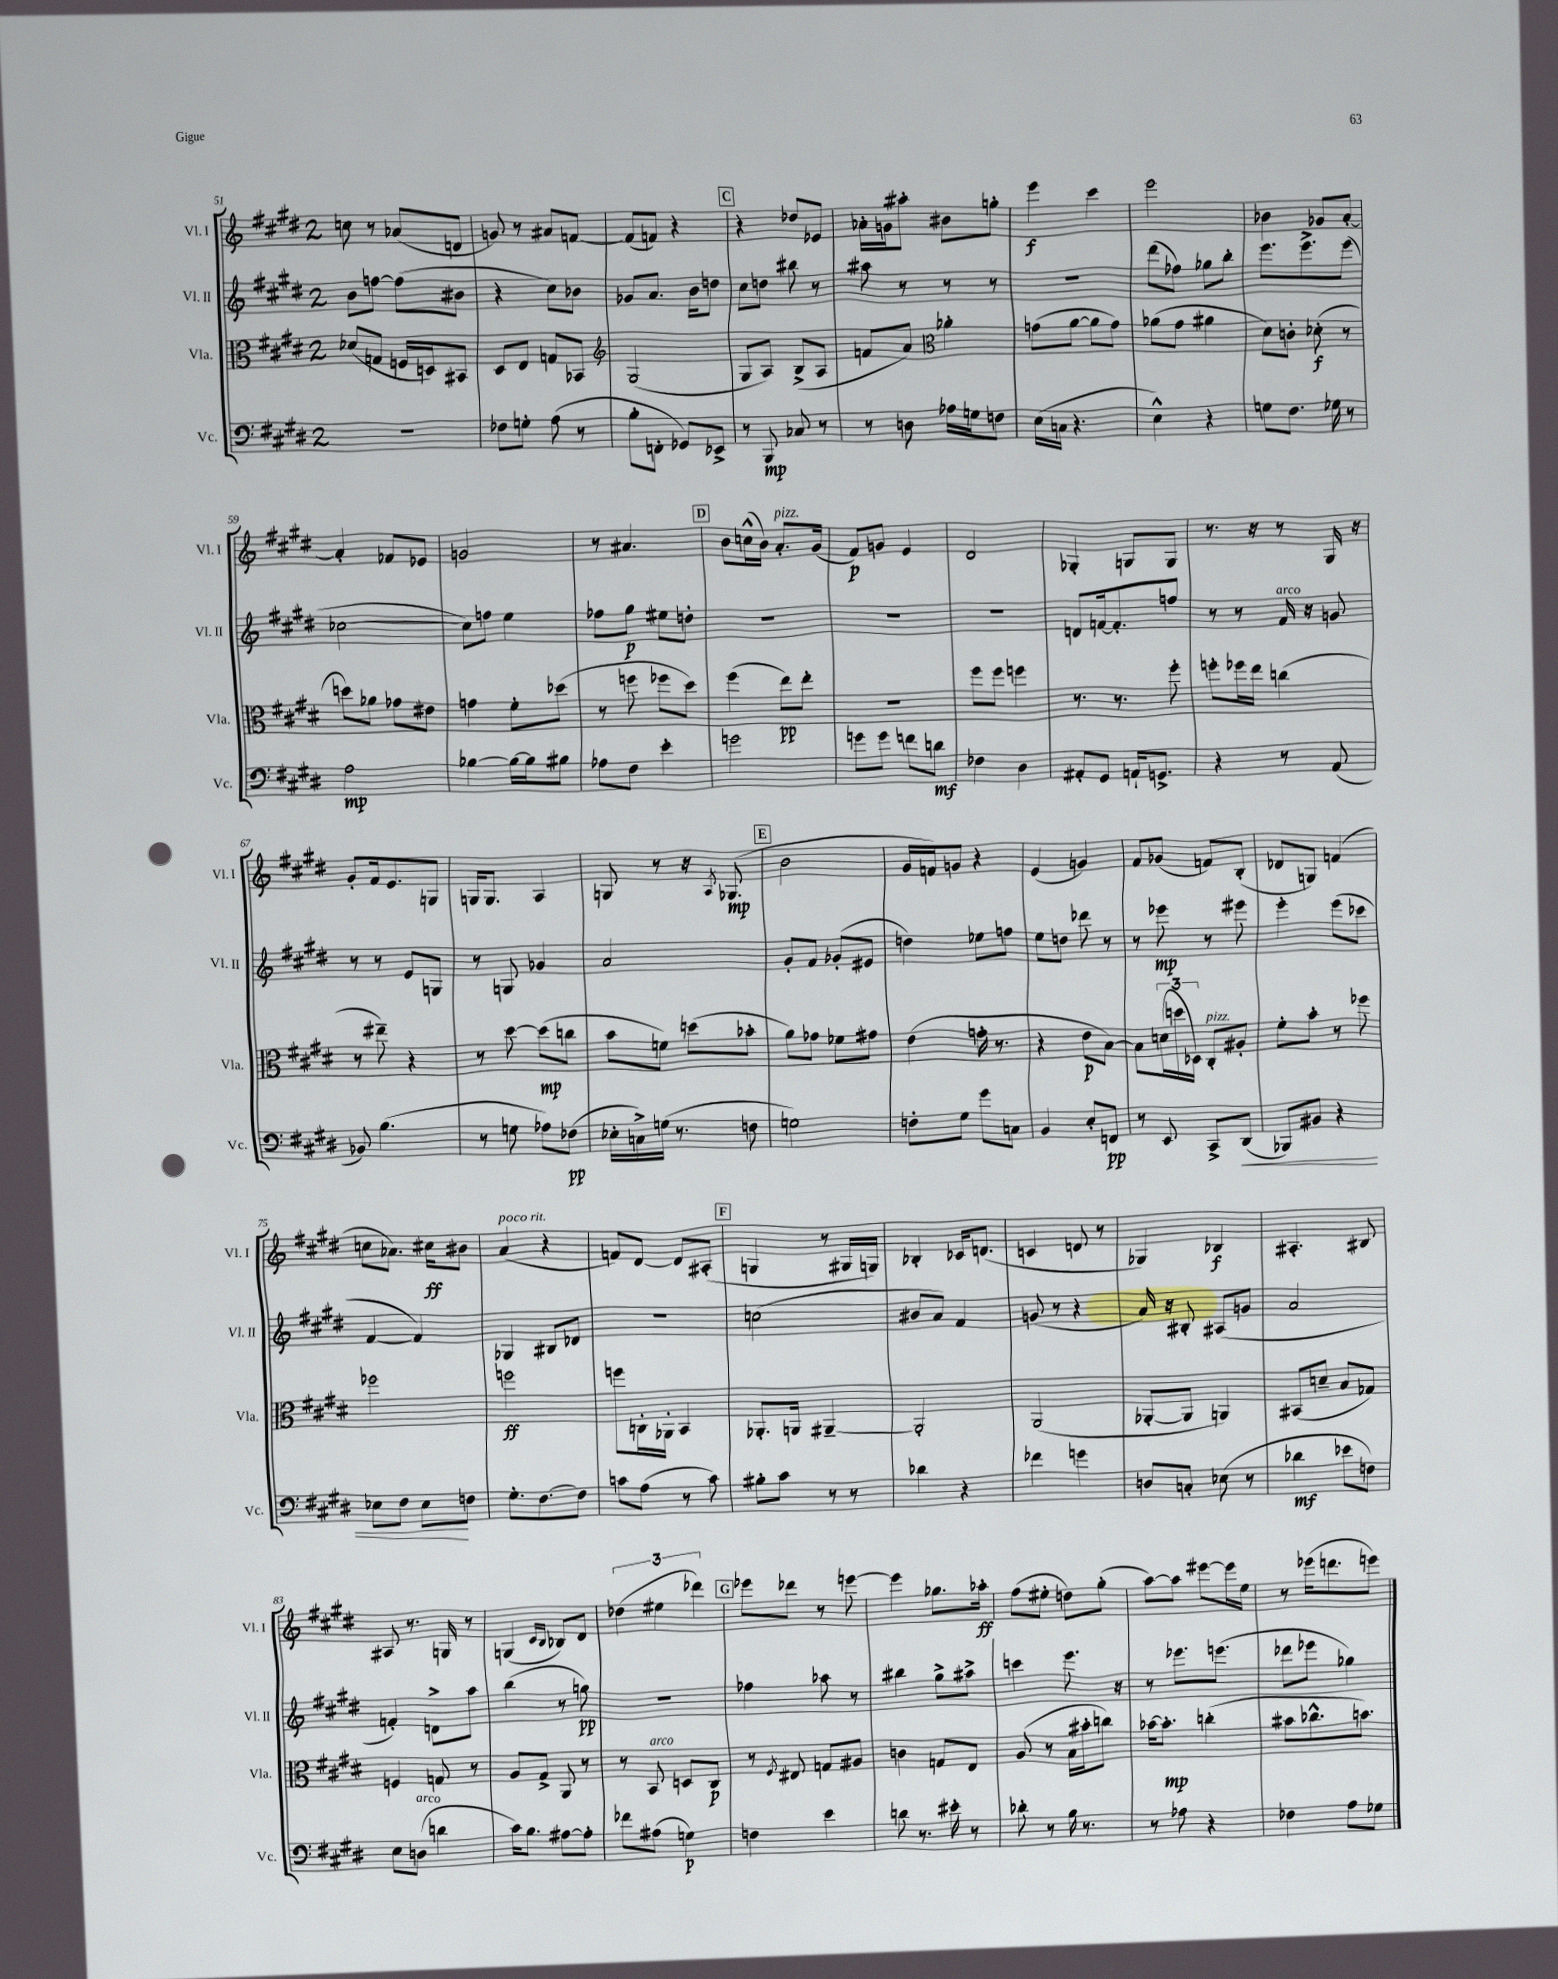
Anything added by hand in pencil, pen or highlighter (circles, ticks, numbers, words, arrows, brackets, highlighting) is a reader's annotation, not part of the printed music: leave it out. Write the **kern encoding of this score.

**kern	**dynam	**kern	**dynam	**kern	**dynam	**kern	**dynam
*part4	*part4	*part3	*part3	*part2	*part2	*part1	*part1
*staff4	*staff4	*staff3	*staff3	*staff2	*staff2	*staff1	*staff1
*I"Vc.	*	*I"Vla.	*	*I"Vl. II	*	*I"Vl. I	*
*I'Vc.	*	*I'Vla.	*	*I'Vl. II	*	*I'Vl. I	*
*clefF4	*	*clefC3	*	*clefG2	*	*clefG2	*
*k[f#c#g#d#]	*	*k[f#c#g#d#]	*	*k[f#c#g#d#]	*	*k[f#c#g#d#]	*
*M2/4	*	*M2/4	*	*M2/4	*	*M2/4	*
=51	=51	=51	=51	=51	=51	=51	=51
2r	.	(8d-X/L	.	8b\L	.	8ccn\	.
.	.	8Gn/J	.	[8ffn\J	.	8r	.
.	.	16Fn/LL	.	(8ff\L]	.	(8a-X/L	.
.	.	16Dn/J)	.	.	.	.	.
.	.	8BB#X/J	.	8b#X\J	.	8dn/J	.
=52	=52	=52	=52	=52	=52	=52	=52
8F-X\L	.	8D#/L	.	4r	.	8gn/)	.
8Gn'\J	.	8E/J	.	.	.	8r	.
(8A\	.	8Gn/L	.	8cc#\L)	.	8a#X/L	.
8r	.	8BB-X/J	.	8b-X\J	.	[8fn/J	.
=53	=53	=53	=53	=53	=53	=53	=53
*	*	*clefG2	*	*	*	*	*
8B'\L	.	(2G#/	.	8g-X/L	.	(8f/L]	.
8FFn'\J	.	.	.	8.a/J	.	8fn/J)	.
8GG-X/L)	.	.	.	.	.	4r	.
.	.	.	.	16b\KL	.	.	.
8EE-X^/J	.	.	.	8ddn\J	.	.	.
!!LO:REH:place=s1:t=C
=54	=54	=54	=54	=54	=54	=54	=54
8r	.	8G#/L	.	8cc#\L	.	4r	.
8BBB/	mp	8A/J)	.	8ddn\J	.	.	.
8C-X/	.	(8B^/L	.	8bb#X\	.	8dd-X/L	.
8r	.	8A/J	.	8r	.	8e-X/J	.
=55	=55	=55	=55	=55	=55	=55	=55
8r	.	8fn/L	.	8aa#X\	.	16a-X'\LL	.
.	.	.	.	.	.	16gn\J	.
8Dn\	.	8a/J)	.	8r	.	8aa#X'\J	.
*	*	*clefC3	*	*	*	*	*
16A-X\LL	.	4a-X'\	.	8r	.	8b#X\L	.
16Gn\J	.	.	.	.	.	.	.
8Fn\J	.	.	.	8r	.	8ggn'\J	.
=56	=56	=56	=56	=56	=56	=56	=56
(16E\LL	.	(8gn\L	.	2r	.	4eee\	f
16Cn\JJ	.	.	.	.	.	.	.
4.r	.	[8a\J	.	.	.	.	.
.	.	8a\L]	.	.	.	4ccc#\	.
.	.	8g\J)	.	.	.	.	.
=57	=57	=57	=57	=57	=57	=57	=57
4E^^\)	.	(8a-X\L	.	(8ddd#\L	.	2eee\	.
.	.	8g#\J	.	8ff-X\J)	.	.	.
4r	.	4a#X\	.	8gg-X\L	.	.	.
.	.	.	.	8bb'\J	.	.	.
=58	=58	=58	=58	=58	=58	=58	=58
8Gn\L	.	8d#\L)	.	8.eee\L	.	4b-X\	.
8.F#\J	.	8cn'\J	.	.	.	.	.
.	.	.	.	8.eee^\	.	.	.
.	.	(8d-X'\	f	.	.	8g-X/L	.
16G-X\	.	.	.	.	.	.	.
8r	.	8r	.	(8eee\J	.	[8a'/J	.
!!LO:LB:g=z
=59	=59	=59	=59	=59	=59	=59	=59
2A\	mp	8ddn\L)	.	[2cc-X\	.	4a'/]	.
.	.	8a-X\J	.	.	.	.	.
.	.	8g-X\L	.	.	.	8f-X/L	.
.	.	8e#X\J	.	.	.	8e-X/J	.
=60	=60	=60	=60	=60	=60	=60	=60
[4B-X\	.	4gn\	.	8cc-\L])	.	2gn/	.
.	.	.	.	8ffn\J	.	.	.
16B-\LL_	.	8f#'\L	.	4ee\	.	.	.
16B-\J]	.	.	.	.	.	.	.
8B#X\J	.	(8dd-X\J	.	.	.	.	.
=61	=61	=61	=61	=61	=61	=61	=61
8A-X\L	.	8r	.	8ff-X\L	.	8r	.
8F#\J	.	8ffn\	.	8gg#\J	p	4.a#X/	.
4e'\	.	8ff-X\L	.	8ee#X\L	.	.	.
.	.	8dd#\J)	.	8ddn'\J	.	.	.
!!LO:REH:place=s1:t=D
=62	=62	=62	=62	=62	=62	=62	=62
2gn\	.	(4ff#\	.	2r	.	8b\L	.
.	.	.	.	.	.	(16ccn^^\L	.
.	.	.	.	.	.	16b\JJ)	.
!	!	!	!	!	!	!LO:TX:a:i:t=pizz.	!
.	.	8ee\L)	pp	.	.	8.a'/L	.
.	.	8ee'\J	.	.	.	.	.
.	.	.	.	.	.	(16g#/Jk	.
=63	=63	=63	=63	=63	=63	=63	=63
8gn\L	.	2r	.	2r	.	8f#/L)	p
8g\J	.	.	.	.	.	8gn/J	.
8fn\L	.	.	.	.	.	4e/	.
8dn\J	mf	.	.	.	.	.	.
=64	=64	=64	=64	=64	=64	=64	=64
4F-X\	.	8ff#\L	.	2r	.	2d#/	.
.	.	8ff#\J	.	.	.	.	.
4D#\	.	4ffn\	.	.	.	.	.
=65	=65	=65	=65	=65	=65	=65	=65
8AA#X'/L	.	8.r	.	8dn/L	.	4G-X'/	.
8GG#/J	.	.	.	[16fn/k	.	.	.
.	.	8.r	.	8.f'/]	.	.	.
16AAn`/KL	.	.	.	.	.	8Gn/L	.
8.GGn^/J	.	.	.	.	.	.	.
.	.	8ff#'\	.	8ffn/J	.	8G/J	.
=66	=66	=66	=66	=66	=66	=66	=66
4r	.	8ffn'\L	.	8r	.	8.r	.
.	.	16ff-X\L	.	8r	.	.	.
.	.	16ee\JJ	.	.	.	16r	.
!	!	!	!	!LO:TX:a:i:t=arco	!	!	!
8r	.	(4ccn\	.	16f#/	.	8r	.
.	.	.	.	16r	.	.	.
(8AA/	.	.	.	8gn/	.	16G#/	.
.	.	.	.	.	.	16r	.
!!LO:LB:g=z
=67	=67	=67	=67	=67	=67	=67	=67
8BB-X/)	.	8r	.	8r	.	8g#'/L	.
(4.B\	.	8ee#X~\)	.	8r	.	16f#/k	.
.	.	.	.	.	.	8.e/	.
.	.	4r	.	8e/L	.	.	.
.	.	.	.	8Gn/J	.	8Gn/J	.
=68	=68	=68	=68	=68	=68	=68	=68
8r	.	8r	.	8r	.	16Gn/KL	.
.	.	.	.	.	.	8.G/J	.
8Gn\	.	[8dd#\	.	8Gn/	.	.	.
8A-X\L)	.	(8dd#\L]	mp	4g-X/	.	4A/	.
(8F-X\J	pp	8ccn\J	.	.	.	.	.
=69	=69	=69	=69	=69	=69	=69	=69
16E-X'\LL	.	8b\L	.	2a/	.	8Gn/	.
16Cn^\)	.	.	.	.	.	.	.
(16Gn\JJ	.	8fn\J)	.	.	.	8r	.
8.r	.	.	.	.	.	.	.
.	.	(8ddn\L	.	.	.	16r	.
.	.	.	.	.	.	8qA/	.
.	.	.	.	.	.	(8.G-X/	mp
8Fn\	.	8b-X'\J	.	.	.	.	.
!!LO:REH:place=s1:t=E
=70	=70	=70	=70	=70	=70	=70	=70
2Gn\)	.	8a\L)	.	8g#'/L	.	2b\	.
.	.	8g-X\J	.	8f#/J	.	.	.
.	.	8f-X\L	.	(8g-X'/L	.	.	.
.	.	8g#X\J	.	8e#X/J	.	.	.
=71	=71	=71	=71	=71	=71	=71	=71
8Fn'\L	.	(4e\	.	4ddn\)	.	16g#/LL	.
.	.	.	.	.	.	16fn/J)	.
8G#\J	.	.	.	.	.	8gn/J	.
8g#\L	.	16gn'\	.	8ee-X\L	.	4r	.
.	.	8.r	.	.	.	.	.
8Cn\J	.	.	.	8ffn\J	.	.	.
=72	=72	=72	=72	=72	=72	=72	=72
4BB/	.	4r	.	8ee\L	.	(4e/	.
.	.	.	.	8ddn\J	.	.	.
8E'/L	.	8e\L	p	8ddd-X\	.	4gn/)	.
8FFn/J	pp	[8B\J)	.	8r	.	.	.
=73	=73	=73	=73	=73	=73	=73	=73
8r	.	8B\L]	.	8r	.	8f#/L	.
8EE/	.	(24dn\L	.	8eee-X\	mp	(8g-X/J	.
.	.	24ddn\	.	.	.	.	.
.	.	24D-X\JJ)	.	.	.	.	.
!	!	!LO:TX:a:i:t=pizz.	!	!	!	!	!
8CC#^/L	.	8C#'/L	.	8r	.	8fn/L)	.
!	!LO:HP:b	!	!	!	!	!	!
(8DD#/J	<	8A#X'/J	.	8eee#X\	.	(8B'/J	.
=74	=74	=74	=74	=74	=74	=74	=74
8BBB-X/L)	.	8f#'\L	.	4eee'\	.	8d-X/L	.
8BB#X/J	.	8b'\J	.	.	.	8Gn/J)	.
4r	.	8r	.	(8eee\L	.	(4fn/	.
.	.	8ff-X\	.	8ccc-X\J	.	.	.
!!LO:LB:g=z
=75	=75	=75	=75	=75	=75	=75	=75
8E-X\L	.	2ff-X\	.	[4f#/	.	8ccn\L	.
8F#\J	.	.	.	.	.	8.a-X\J)	.
8E-\L	.	.	.	4f#/])	.	.	.
.	.	.	.	.	.	16cc#X\KL	ff
8Fn\J	[	.	.	.	.	8b#X\J	.
=76	=76	=76	=76	=76	=76	=76	=76
!	!	!	!	!	!	!LO:TX:a:i:t=poco rit.	!
8.G#'\L	.	2ffn\	ff	4G-X/	.	(4a/	.
[8.F#\	.	.	.	.	.	.	.
.	.	.	.	8B#X/L	.	4r	.
8F#\J]	.	.	.	8d-X/J	.	.	.
=77	=77	=77	=77	=77	=77	=77	=77
8cn\L	.	8ffn\L	.	2r	.	8fn/L)	.
(8A\J	.	16Cn'\L	.	.	.	[8d#/J	.
.	.	16AA-X'\JJ	.	.	.	.	.
8r	.	4BB/	.	.	.	8d#/L]	.
8c\)	.	.	.	.	.	(8A#X'/J	.
!!LO:REH:place=s1:t=F
=78	=78	=78	=78	=78	=78	=78	=78
8B#X'\L	.	8.AA-X'/L	.	(2ccn\	.	4Gn/	.
8c#\J	.	.	.	.	.	.	.
.	.	16AAn/Jk	.	.	.	.	.
8r	.	[4AA#X~/	.	.	.	8r	.
8r	.	.	.	.	.	16G#X/LL	.
.	.	.	.	.	.	16Gn/JJ)	.
=79	=79	=79	=79	=79	=79	=79	=79
4d-X\	.	2AA#'/]	.	8b#X/L	.	4B-X'/	.
.	.	.	.	8a/J)	.	.	.
4r	.	.	.	4f#/	.	16c-X/KL	.
.	.	.	.	.	.	(8.dn/J	.
=80	=80	=80	=80	=80	=80	=80	=80
4f-X\	.	(2AA/	.	(8gn/	.	4cn/	.
.	.	.	.	8r	.	.	.
4gn\	.	.	.	4r	.	8dn/	.
.	.	.	.	.	.	8r	.
=81	=81	=81	=81	=81	=81	=81	=81
8Dn/L	.	[8AA-X'/L	.	16a/)	.	4G-X/)	.
.	.	.	.	16r	.	.	.
8Cn'/J	.	8AA-/J]	.	8B#X'/	.	.	.
(8E-X\	.	4AAn/)	.	(8A#X/L	.	4B-X/	f
8r	.	.	.	8gn/J	.	.	.
=82	=82	=82	=82	=82	=82	=82	=82
4d-X\	mf	(8BB#X/L	.	2a/	.	4.A#X'/	.
.	.	8dn~/J	.	.	.	.	.
8e-X\L	.	8B/L	.	.	.	.	.
8Fn\J)	.	8G-X/J)	.	.	.	8B#X/	.
!!LO:LB:g=z
=83	=83	=83	=83	=83	=83	=83	=83
8E\L	.	4Fn/	.	4fn'/)	.	8A#X/	.
!LO:TX:a:i:t=arco	!	!	!	!	!	!	!
(8Dn\J	.	.	.	.	.	8.r	.
4dn\	.	8Gn/	.	8dn^\L	.	.	.
.	.	.	.	.	.	16Gn/	.
.	.	8r	.	8aa\J	.	8r	.
=84	=84	=84	=84	=84	=84	=84	=84
16c#\KL)	.	8A/L	.	(4bb\	.	(4Gn/	.
8.B\J	.	.	.	.	.	.	.
.	.	8G#^/J	.	.	.	.	.
.	.	.	.	.	.	16qqc#/LL	.
.	.	.	.	.	.	16qqB/JJ	.
[8A#X\L	.	8AA/	.	8r	.	8B-X/L)	.
8A#'\J]	.	8r	.	8ggn\)	pp	8d#/J	.
=85	=85	=85	=85	=85	=85	=85	=85
8f-X\L	.	8r	.	2r	.	(6dd-X\	.
!	!	!LO:TX:a:i:t=arco	!	!	!	!	!
(8A#X\J	.	8BB/	.	.	.	.	.
.	.	.	.	.	.	6ee#X\	.
4Gn\)	p	8Dn/L	.	.	.	.	.
.	.	.	.	.	.	6ddd-X\)	.
.	.	8C#/J	p	.	.	.	.
!!LO:REH:place=s1:t=G
=86	=86	=86	=86	=86	=86	=86	=86
4Fn\	.	8r	.	4ff-X\	.	8eee-X\L	.
.	.	8qF#/	.	.	.	.	.
.	.	8E#X/	.	.	.	8ddd-X\J	.
4e\	.	8Gn/L	.	8aa-X\	.	8r	.
.	.	8A#X/J	.	8r	.	[8eeen\	.
=87	=87	=87	=87	=87	=87	=87	=87
8dn\	.	4cn\	.	4bb#X\	.	4eee\]	.
8.r	.	.	.	.	.	.	.
.	.	8Gn/L	.	8gg#^\L	.	8.gg-X\L	.
16e#X'\	.	.	.	.	.	.	.
8r	.	8E/J	.	8aa#X^\J	.	.	.
.	.	.	.	.	.	16aa-X'\Jk	ff
=88	=88	=88	=88	=88	=88	=88	=88
8d-X'\	.	(8A/	.	4cccn\	.	(8ff#\L	.
8r	.	8r	.	.	.	8ee#X'\J	.
16B\	.	16B\LL	.	8.eee\	.	8ddn\L)	.
8.r	.	16b#X'\J	.	.	.	.	.
.	.	8ccn\J)	.	.	.	(8gg#'\J	.
.	.	.	.	16r	.	.	.
=89	=89	=89	=89	=89	=89	=89	=89
8r	.	[16b-X\KL	.	8r	.	[8aa\L)	.
.	.	8.b-'\J]	mp	.	.	.	.
8A-X\	.	.	.	8.eee-X\L	.	8aa\J]	.
4r	.	(4ccn'\	.	.	.	[8eee#X\L	.
.	.	.	.	(8.eeen\J	.	.	.
.	.	.	.	.	.	16eee#\L]	.
.	.	.	.	.	.	16ee\JJ	.
=90	=90	=90	=90	=90	=90	=90	=90
4F-X\	.	8b#X\L	.	8ddd-X\L	.	8r	.
.	.	8.cc-X^^\	.	8eee-X\J	.	(16eee-X\KL	.
.	.	.	.	.	.	8.dddn\	.
8A\L	.	.	.	4gg-X\)	.	.	.
.	.	8.bn\J)	.	.	.	.	.
8G-X\J	.	.	.	.	.	8eeen\J)	.
==	==	==	==	==	==	==	==
*-	*-	*-	*-	*-	*-	*-	*-
